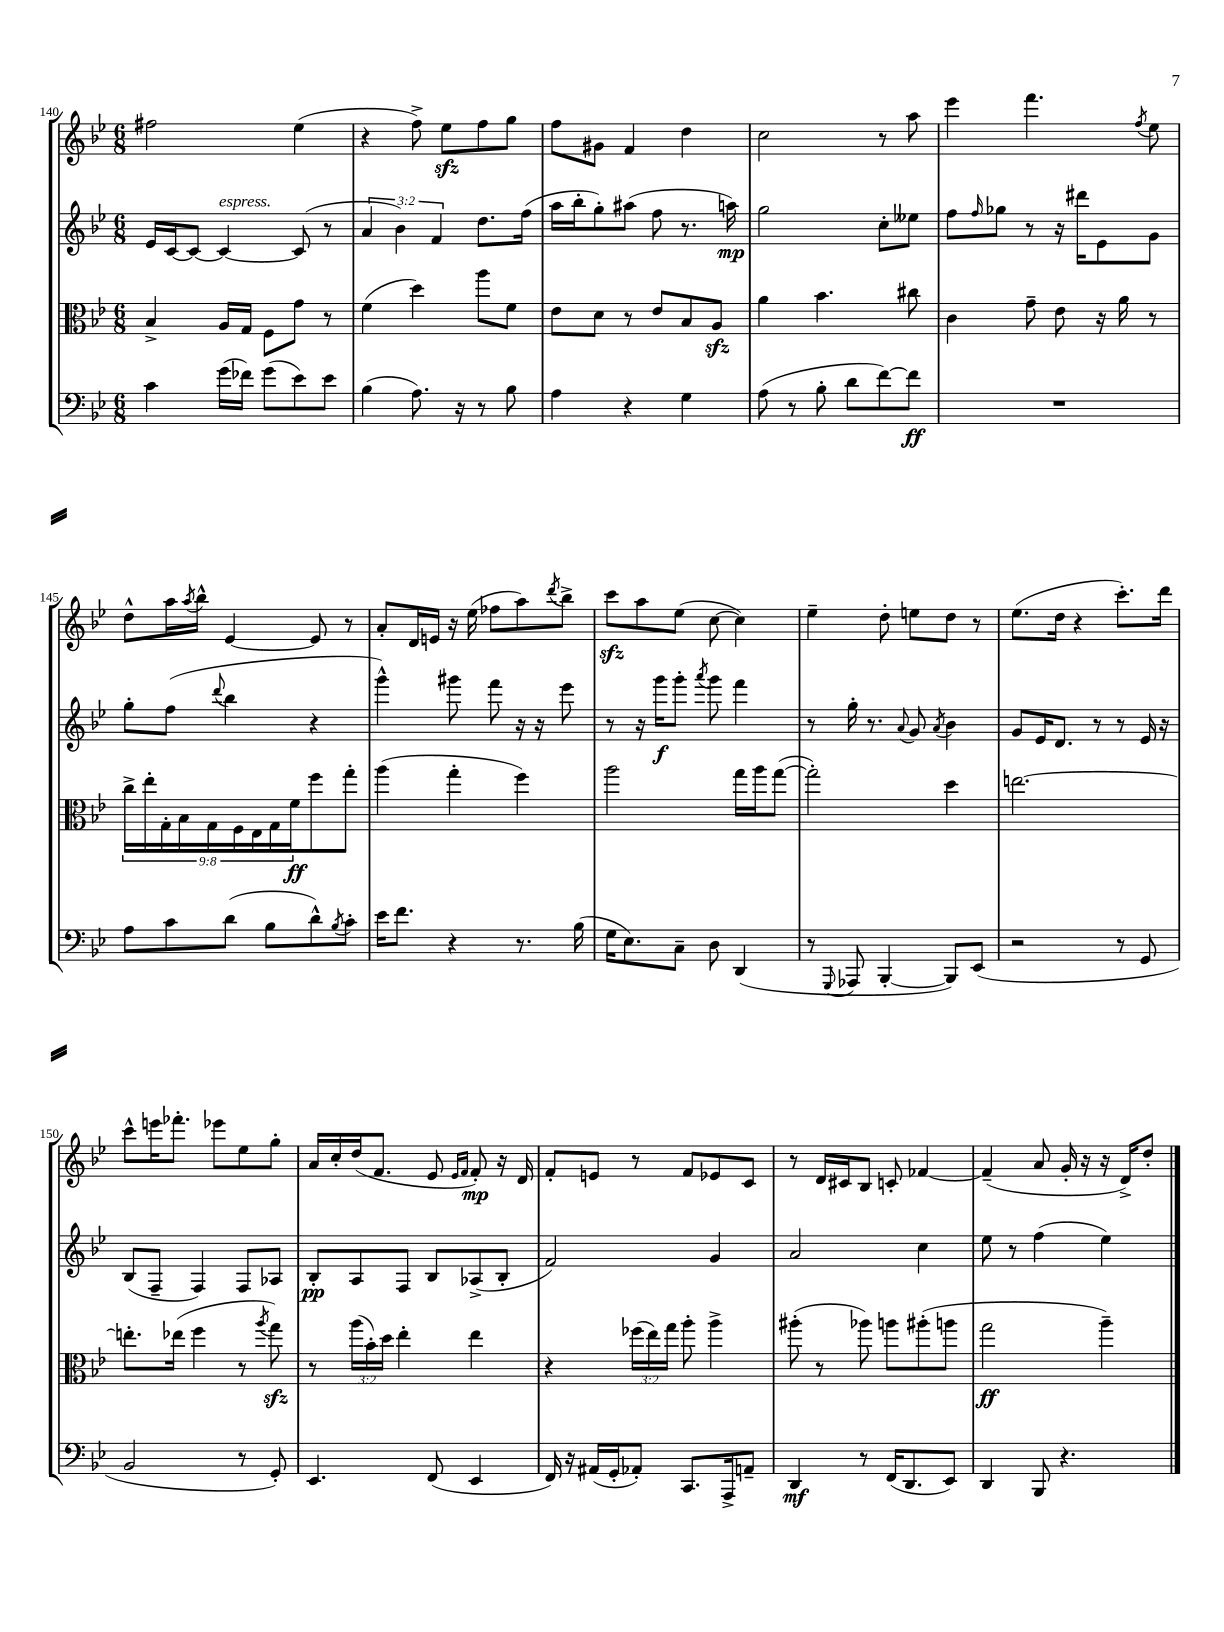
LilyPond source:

<<
\new StaffGroup <<
\new Staff = "s0" {
    \clef treble \key bes \major \numericTimeSignature \time 6/8
    fis''2 ees''4( |
    r4 f''8->) ees''8\sfz f''8 g''8 |
    f''8 gis'8 f'4 d''4 |
    c''2 r8 a''8 |
    ees'''4 f'''4. \acciaccatura { f''8 } ees''8 |
    d''8-^ a''16 \acciaccatura { a''8 } bes''16-^ ees'4~ ees'8 r8 |
    a'8-. d'16 e'16 r16 ees''16( fes''8 a''8) \acciaccatura { d'''8 } bes''8-> |
    c'''8\sfz a''8 ees''8( c''8~ c''4) |
    ees''4-- d''8-. e''8 d''8 r8 |
    ees''8.( d''16 r4 c'''8.-.) d'''16 |
    c'''8-^ e'''16 fes'''8.-. ees'''8 ees''8 g''8-. |
    a'16 c''16-. d''16( f'8. ees'8 \grace { ees'16 f'16 } f'8-.\mp) r16 d'16 |
    f'8-. e'8 r8 f'8 ees'8 c'8 |
    r8 d'16 cis'16 bes8 c'8-. fes'4~ |
    fes'4--( a'8 g'16-. r16 r16 d'16->) d''8-. \bar "|." |
}
\new Staff = "s1" {
    \clef treble \key bes \major \numericTimeSignature \time 6/8 \override Staff.TupletNumber.text = #tuplet-number::calc-fraction-text
    ees'16 c'16~ c'8~ c'4~^\markup { \italic "espress." } c'8( r8 |
    \tuplet 3/2 { a'4 bes'4) f'4 } d''8. f''16( |
    a''16 bes''16-. g''8-.) ais''8( f''8 r8. a''16\mp) |
    g''2 c''8-. eeses''8 |
    f''8 \grace { f''16 } ges''8 r8 r16 dis'''16 ees'8 g'8 |
    g''8-. f''8( \appoggiatura { d'''8 } bes''4 r4 |
    g'''4-^) gis'''8 f'''8 r16 r16 ees'''8 |
    r8 r16 g'''16\f g'''8-. \acciaccatura { a'''8 } g'''8 f'''4 |
    r8 g''16-. r8. \appoggiatura { a'8 } g'8 \acciaccatura { a'8 } bes'4 |
    g'8 ees'16 d'8. r8 r8 ees'16 r16 |
    bes8( f8-- f4) f8 aes8 |
    bes8-.\pp a8 f8 bes8 aes8->( bes8-. |
    f'2) g'4 |
    a'2 c''4 |
    ees''8 r8 f''4( ees''4) \bar "|." |
}
\new Staff = "s2" {
    \clef alto \key bes \major \numericTimeSignature \time 6/8 \override Staff.TupletNumber.text = #tuplet-number::calc-fraction-text
    bes4-> a16 g16 f8 g'8 r8 |
    f'4( d''4) a''8 f'8 |
    ees'8 d'8 r8 ees'8 bes8 a8\sfz |
    a'4 bes'4. cis''8 |
    c'4 g'8-- ees'8 r16 a'16 r8 |
    \tuplet 9/8 { c''16-> ees''16-. g16-. bes16 g16 f16 ees16 g16 f'16\ff } f''8 g''8-. |
    a''4( g''4-. f''4) |
    a''2 g''16 a''16 g''8~( |
    g''2-.) d''4 |
    e''2.~ |
    e''8.-. ees''16( f''4 r8 \acciaccatura { a''8 } g''8\sfz) |
    r8 \tuplet 3/2 { a''16( bes'16-.) d''16 } ees''4-. ees''4 |
    r4 \tuplet 3/2 { fes''16( ees''16) g''16 } a''8-. a''4-> |
    ais''8-.( r8 aes''8) a''8 ais''8-.( a''8 |
    g''2\ff a''4--) \bar "|." |
}
\new Staff = "s3" {
    \clef bass \key bes \major \numericTimeSignature \time 6/8
    c'4 g'16( fes'16) g'8( ees'8) ees'8 |
    bes4( a8.) r16 r8 bes8 |
    a4 r4 g4 |
    a8( r8 bes8-. d'8 f'8~) f'8\ff |
    R2. |
    a8 c'8 d'8( bes8 d'8-^) \acciaccatura { bes8 } c'8-. |
    ees'16 f'8. r4 r8. bes16( |
    g16 ees8.) c8-- d8 d,4( |
    r8 \appoggiatura { g,,8 } aes,,8 bes,,4~-. bes,,8) ees,8( |
    r2 r8 g,8 |
    bes,2 r8 g,8-.) |
    ees,4. f,8( ees,4 |
    f,16) r16 ais,16( g,16-. aes,8-.) c,8. a,,16-> a,8-- |
    d,4\mf r8 f,16( d,8. ees,8) |
    d,4 bes,,8 r4. \bar "|." |
}
>>
>>
\layout { \context { \Score currentBarNumber = #140 } }
